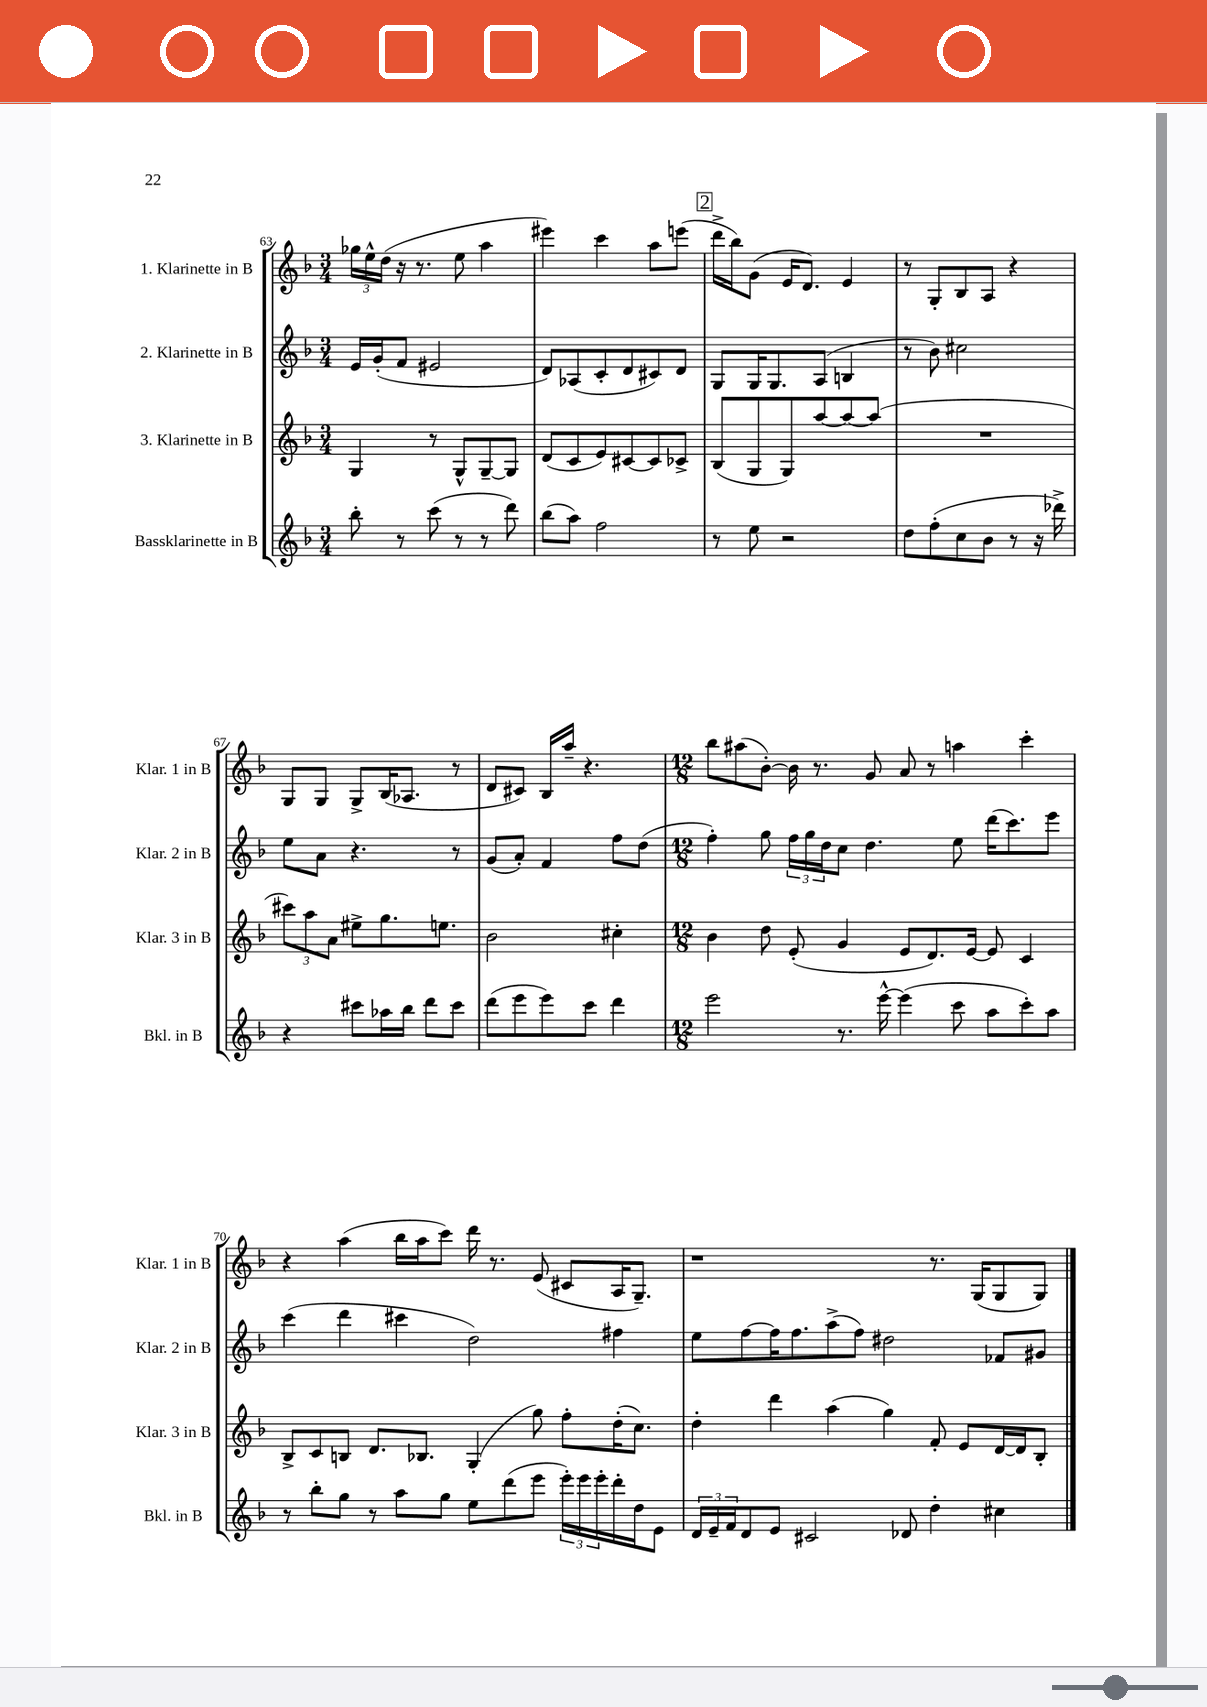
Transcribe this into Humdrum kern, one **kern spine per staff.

**kern	**kern	**kern	**kern
*staff4	*staff3	*staff2	*staff1
*clefG2	*clefG2	*clefG2	*clefG2
*k[b-]	*k[b-]	*k[b-]	*k[b-]
*M3/4	*M3/4	*M3/4	*M3/4
8bb-'	4G	16e	24gg-
.	.	.	24ee^^
.	.	(16g'	.
.	.	.	(24dd
8r	.	8f	16r
.	.	.	8.r
(8ccc	8r	2e#	.
8r	8G^^	.	8ee
8r	[8G~	.	4aa
8ddd)	8G]	.	.
=	=	=	=
(8bb-	(8d	8d)	4eee#)
8aa)	8c	(8A-	.
2ff	8e)	8c'	4ccc
.	[8c#	8d	.
.	8c#]	8c#)	8aa
.	8c-^	8d	(8eee
=	=	=	=
8r	(8B-	8G	16ddd^
.	.	.	16bb-)
8ee	8G	16G	(8g
.	.	8.G	.
2r	8G)	.	16e
.	.	.	8.d)
.	[8aa	(8A	.
.	8aa_	4B	4e
.	(8aa]	.	.
=	=	=	=
8dd	2.r	8r	8r
(8ff'	.	8b-)	8G'
8cc	.	2cc#	8B-
8b-	.	.	8A
8r	.	.	4r
16r	.	.	.
16ddd-^)	.	.	.
=	=	=	=
4r	12ccc#)	8ee	8G
.	12aa	.	.
.	.	8a	8G
.	12a	.	.
8ccc#	8ee#^	4.r	8G^
16aa-	8.gg	.	(16B-
16bb-	.	.	8.A-
8ddd	.	.	.
.	8.ee	.	.
8ccc#	.	8r	8r
=	=	=	=
(8ddd	2b-	(8g	8d
8eee	.	8a')	8c#)
8eee)	.	4f	16B-
.	.	.	16aa~
8ccc	.	.	4.r
4ddd	4cc#'	8ff	.
.	.	(8dd	.
=	=	=	=
*M12/8	*M12/8	*M12/8	*M12/8
2eee	4b-	4ff')	8bb-
.	.	.	(8aa#
.	8dd	8gg	[8b-')
.	(8e'	24ff	16b-]
.	.	24gg	.
.	.	.	8.r
.	.	24dd	.
8.r	4g	8cc	.
.	.	4.dd	8g
[16eee^^	.	.	.
(4eee]	8e	.	8a
.	8.d)	.	8r
8ccc	.	8ee	4aa
.	[16e	.	.
8aa	8e]	(16ddd	.
.	.	8.ccc)	.
8ccc')	4c	.	4ccc'
8aa	.	8eee	.
=	=	=	=
8r	8B-^	(4ccc	4r
8bb-'	8c	.	.
8gg	8B	4ddd	(4aa
8r	8.d	.	.
8aa	.	4ccc#	16bb-
.	8.B-	.	16aa
8gg	.	.	8ccc)
8ee	(4G'	2dd)	16ddd
.	.	.	8.r
(8ddd	.	.	.
8eee	8gg)	.	(8e
24eee')	8ff'	.	8c#
24eee	.	.	.
24eee'	.	.	.
16ddd'	(16dd'	4ff#	16A
16dd	8.cc)	.	8.G~)
8e	.	.	.
=	=	=	=
24d	4dd'	8ee	1r
24e~	.	.	.
24f	.	.	.
8d	.	[8ff	.
8e	4ddd	16ff]	.
.	.	8.ff	.
2c#	.	.	.
.	(4aa	(8aa^	.
.	.	8ff)	.
.	4gg)	2dd#	.
8d-	.	.	.
4dd'	8f'	.	8.r
.	8e	.	.
.	.	.	(16G
4cc#	[16d	8f-	8G
.	16d]	.	.
.	8B-'	8g#	8G)
==	==	==	==
*-	*-	*-	*-
